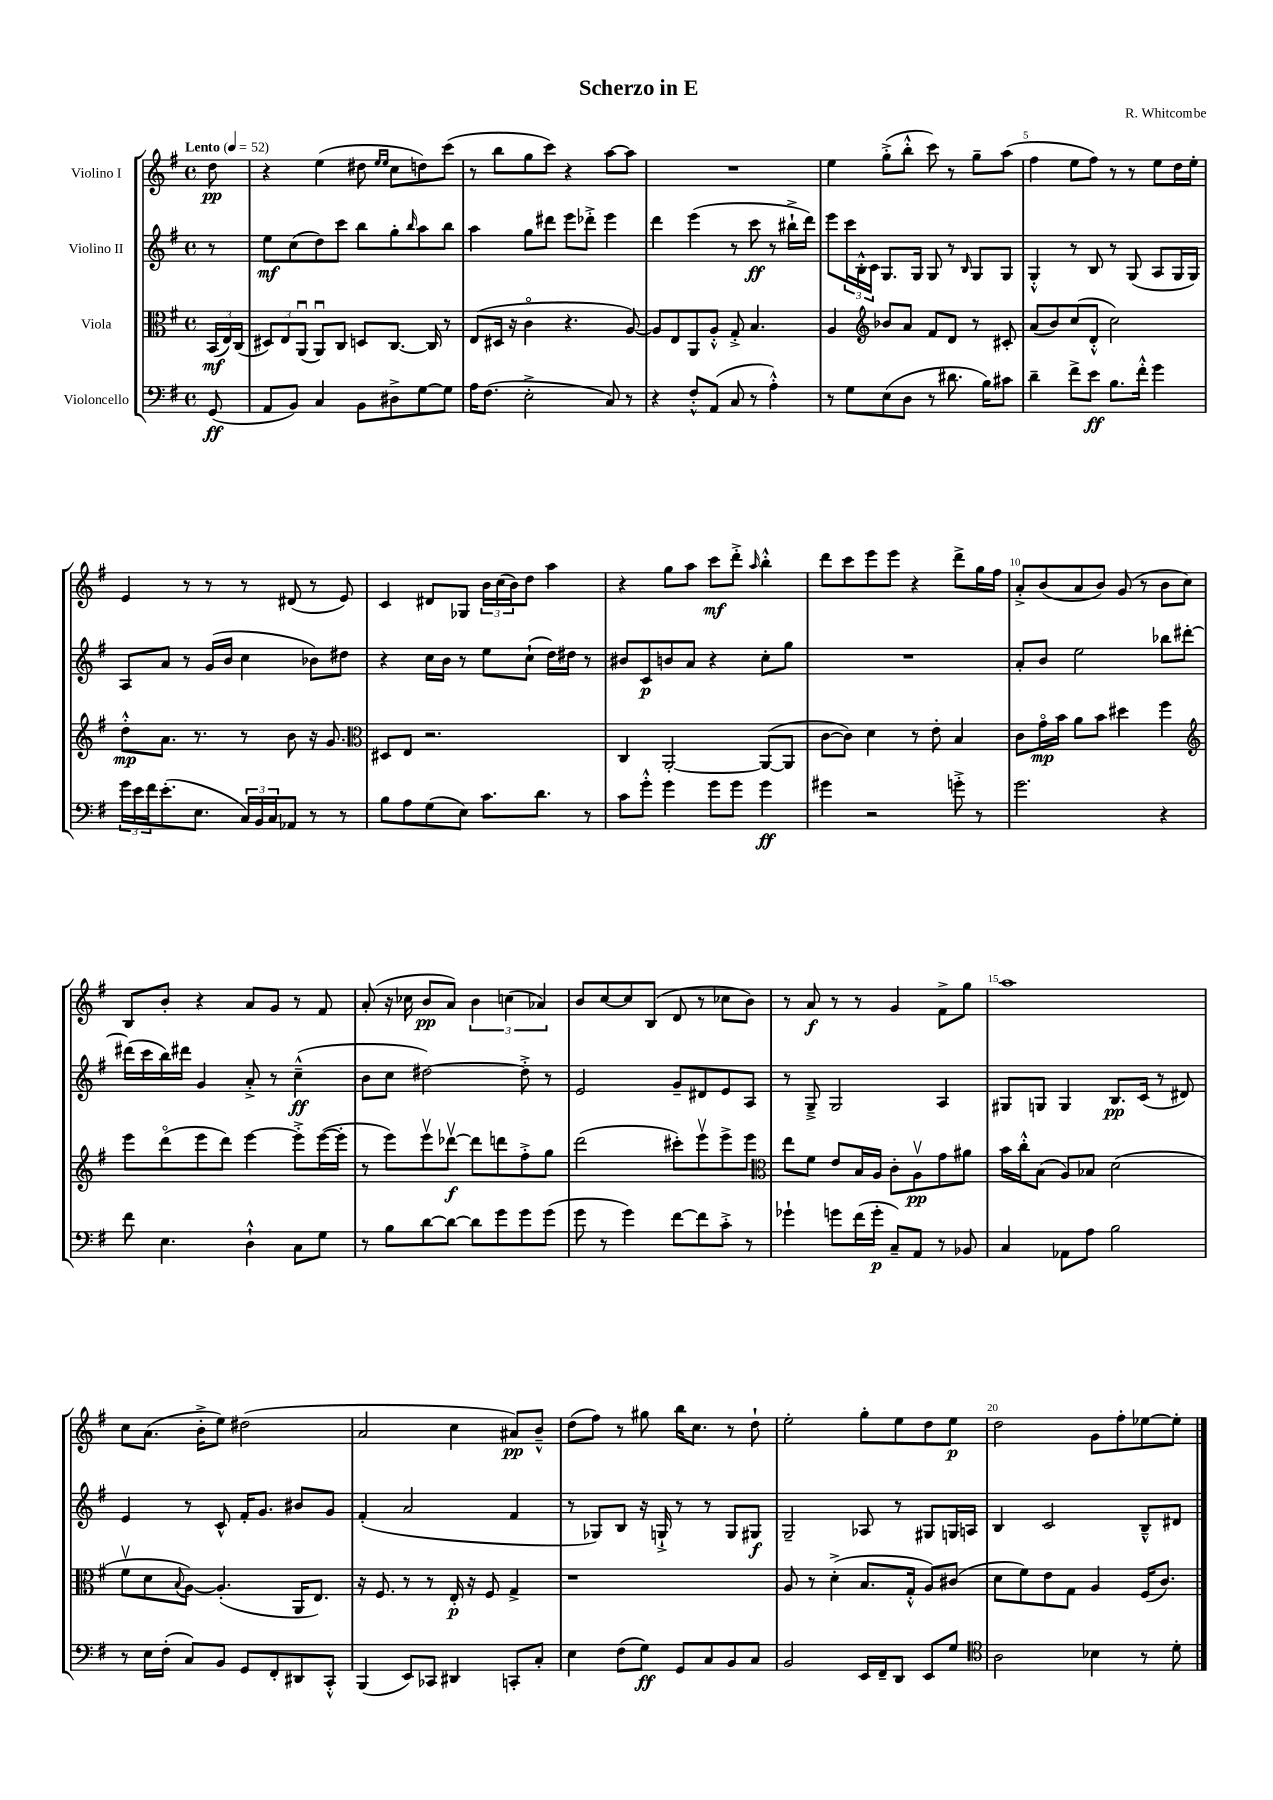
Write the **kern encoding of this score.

**kern	**dynam	**kern	**dynam	**kern	**dynam	**kern	**dynam
*part4	*part4	*part3	*part3	*part2	*part2	*part1	*part1
*staff4	*staff4	*staff3	*staff3	*staff2	*staff2	*staff1	*staff1
*I"Violoncello	*	*I"Viola	*	*I"Violino II	*	*I"Violino I	*
*clefF4	*	*clefC3	*	*clefG2	*	*clefG2	*
*k[f#]	*	*k[f#]	*	*k[f#]	*	*k[f#]	*
*M4/4	*	*M4/4	*	*M4/4	*	*M4/4	*
*met(c)	*	*met(c)	*	*met(c)	*	*met(c)	*
*MM52	*	*MM52	*	*MM52	*	*MM52	*
=	=	=	=	=	=	=	=
!	!	!	!	!	!	!LO:TX:a:B:t=Lento	!
(8GG/	ff	(24BB/LL	mf	8r	.	8dd\	pp
.	.	24E/)	.	.	.	.	.
.	.	(24C/JJ	.	.	.	.	.
=1	=1	=1	=1	=1	=1	=1	=1
8AA/L	.	12D#X/L)	.	8ee\L	mf	4r	.
.	.	12E/	.	.	.	.	.
8BB/J)	.	.	.	(8cc\	.	.	.
.	.	(12AAu/J	.	.	.	.	.
4C/	.	8AAu/L)	.	8dd\)	.	(4ee\	.
.	.	8C/J	.	8ccc\J	.	.	.
8BB\L	.	8Dn/L	.	8bb\L	.	8dd#X\	.
.	.	.	.	.	.	16qqee/LL	.
.	.	.	.	.	.	16qqee/JJ	.
8D#X^\	.	[8.C/J	.	8gg'\	.	8cc\L	.
.	.	.	.	16qqbb/	.	.	.
[8G\	.	.	.	8aa\	.	8ddn\)	.
.	.	16C/]	.	.	.	.	.
8G\J]	.	8r	.	8bb\J	.	(8ccc\J	.
=2	=2	=2	=2	=2	=2	=2	=2
16A\KL	.	(8E/L	.	4aa\	.	8r	.
(8.F#\J	.	.	.	.	.	.	.
.	.	16D#X/Jk	.	.	.	8bb\L	.
.	.	16r	.	.	.	.	.
2E'^\	.	4c\	.	8gg\L	.	8gg\	.
.	.	.	.	8ddd#X\J	.	8ccc\J)	.
.	.	4.r	.	8eee\L	.	4r	.
.	.	.	.	8ddd-X'^\J	.	.	.
8C/)	.	.	.	4eee\	.	[8aa\L	.
8r	.	[8A/)	.	.	.	8aa\J]	.
=3	=3	=3	=3	=3	=3	=3	=3
4r	.	8A/L]	.	4ddd\	.	1r	.
.	.	8E/	.	.	.	.	.
8F#'^^/L	.	8AA/	.	(4eee\	.	.	.
(8AA/J	.	8A'^^/J	.	.	.	.	.
8C/	.	8G'^/	.	8r	.	.	.
8r	.	4.B/	.	8ccc\	ff	.	.
4A'^^\)	.	.	.	8r	.	.	.
.	.	.	.	16bb#X`^\LL	.	.	.
.	.	.	.	16ddd\JJ)	.	.	.
=4	=4	=4	=4	=4	=4	=4	=4
8r	.	4A/	.	8eee\L	.	4ee\	.
8G\L	.	.	.	24ccc\L	.	.	.
.	.	.	.	24B'^^\	.	.	.
.	.	.	.	24c\JJ	.	.	.
*	*	*clefG2	*	*	*	*	*
(8E\	.	8b-X/L	.	8.G/L	.	(8gg'^\L	.
8D\J	.	8a/J	.	.	.	8bb'^^\J	.
.	.	.	.	16G/Jk	.	.	.
8r	.	8f#/L	.	8G/	.	8ccc\)	.
8.d#X\	.	8d/J	.	8r	.	8r	.
.	.	.	.	16qqB/	.	.	.
.	.	8r	.	8G/L	.	8gg~\L	.
16B\KL)	.	.	.	.	.	.	.
8c#X\J	.	8c#X'/	.	8G/J	.	(8aa\J	.
=5	=5	=5	=5	=5	=5	=5	=5
4d~\	.	(8a/L	.	4G'^^/	.	4ff#\	.
.	.	8b/)	.	.	.	.	.
8f#^\L	.	(8cc/	.	8r	.	8ee\L	.
8e\J	ff	8d'^^/J	.	8B/	.	8ff#\J)	.
8.B\L	.	2cc\)	.	8r	.	8r	.
.	.	.	.	(8G/	.	8r	.
16f#'^^\Jk	.	.	.	.	.	.	.
4g\	.	.	.	8A/L	.	8ee\L	.
.	.	.	.	16G/L	.	16dd\L	.
.	.	.	.	16G/JJ)	.	16ee'\JJ	.
!!LO:LB:g=z
=6	=6	=6	=6	=6	=6	=6	=6
24g\LL	.	8dd'^^\L	mp	8A/L	.	4e/	.
24e\	.	.	.	.	.	.	.
24f#\J	.	.	.	.	.	.	.
(8.e'\	.	8.a\J	.	8a/J	.	.	.
.	.	.	.	8r	.	8r	.
8.E\J	.	8.r	.	.	.	.	.
.	.	.	.	(16g/LL	.	8r	.
.	.	.	.	16b/JJ	.	.	.
24C/LL)	.	8r	.	4cc\	.	8r	.
24BB/	.	.	.	.	.	.	.
24C/J	.	.	.	.	.	.	.
8AA-X/J	.	8b\	.	.	.	(8d#X/	.
8r	.	16r	.	8b-X\L)	.	8r	.
.	.	8.g/	.	.	.	.	.
8r	.	.	.	8dd#X\J	.	8e/)	.
=7	=7	=7	=7	=7	=7	=7	=7
*	*	*clefC3	*	*	*	*	*
8B\L	.	8D#X/L	.	4r	.	4c/	.
8A\	.	8E/J	.	.	.	.	.
(8G\	.	2.r	.	16cc\LL	.	8d#X/L	.
.	.	.	.	16b\JJ	.	.	.
8E\J)	.	.	.	8r	.	8G-X/J	.
8.c\L	.	.	.	8ee\L	.	24b\LL	.
.	.	.	.	.	.	(24cc\	.
.	.	.	.	.	.	24b\J)	.
.	.	.	.	(8cc`\J	.	8dd\J	.
8.d\J	.	.	.	.	.	.	.
.	.	.	.	16dd\LL)	.	4aa\	.
.	.	.	.	16dd#X\JJ	.	.	.
8r	.	.	.	8r	.	.	.
=8	=8	=8	=8	=8	=8	=8	=8
8c\L	.	4C/	.	8b#X/L	.	4r	.
8g'^^\J	.	.	.	8c/	p	.	.
4g\	.	[2AA'/	.	8bn/	.	8gg\L	.
.	.	.	.	8a/J	.	8aa\J	.
8g\L	.	.	.	4r	.	8ccc\L	mf
8g\J	.	.	.	.	.	8ddd'^\J	.
.	.	.	.	.	.	16qqaa/	.
4g\	ff	(8AA/L_	.	8cc'\L	.	4bb'^^\	.
.	.	8AA/J]	.	8gg\J	.	.	.
=9	=9	=9	=9	=9	=9	=9	=9
4g#X\	.	[8c\L	.	1r	.	8ddd\L	.
.	.	8c\J])	.	.	.	8ccc\	.
2r	.	4d\	.	.	.	8eee\	.
.	.	.	.	.	.	8eee\J	.
.	.	8r	.	.	.	4r	.
.	.	8e'\	.	.	.	.	.
8gn'^\	.	4B/	.	.	.	8ddd^\L	.
8r	.	.	.	.	.	16gg\L	.
.	.	.	.	.	.	16ff#\JJ	.
=10	=10	=10	=10	=10	=10	=10	=10
2.g\	.	8c\L	.	8a'/L	.	8a'^/L	.
.	.	16g\L	mp	8b/J	.	(8b/	.
.	.	16b\JJ	.	.	.	.	.
.	.	8a\L	.	2ee\	.	8a/	.
.	.	8b\J	.	.	.	8b/J)	.
.	.	4dd#X\	.	.	.	(8g/	.
.	.	.	.	.	.	8r	.
4r	.	4ff#\	.	8bb-X\L	.	8b\L	.
.	.	.	.	[8ddd#X'\J	.	8cc\J)	.
!!LO:LB:g=z
=11	=11	=11	=11	=11	=11	=11	=11
*	*	*clefG2	*	*	*	*	*
8f#\	.	8eee\L	.	(16ddd#X\LL]	.	8B/L	.
.	.	.	.	16ccc\	.	.	.
4.E\	.	(8ddd\	.	16bb\)	.	8b'/J	.
.	.	.	.	16ddd#X\JJ	.	.	.
.	.	8eee\	.	4g/	.	4r	.
.	.	8ddd\J)	.	.	.	.	.
4D`^^\	.	[4eee\	.	8a'^/	.	8a/L	.
.	.	.	.	8r	.	8g/J	.
8C\L	.	8eee'^\L]	.	(4cc~^^\	ff	8r	.
8G\J	.	([16eee\L	.	.	.	8f#/	.
.	.	16eee'\JJ]	.	.	.	.	.
=12	=12	=12	=12	=12	=12	=12	=12
8r	.	8r	.	8b\L	.	(8a'/	.
8B\L	.	8eee\L)	.	8cc\J	.	16r	.
.	.	.	.	.	.	16cc-X\	.
[8d\	.	8eeev\	.	[2dd#X\)	.	8b/L	pp
8d\J_	.	[8ddd-Xv\J	f	.	.	8a/J)	.
8d\L]	.	8ddd-\L]	.	.	.	6b\	.
8g\	.	8dddn\	.	.	.	.	.
.	.	.	.	.	.	(6ccn\	.
8g\	.	8ff#'^\	.	8dd#'^\]	.	.	.
.	.	.	.	.	.	6a-X/)	.
(8g\J	.	8gg\J	.	8r	.	.	.
=13	=13	=13	=13	=13	=13	=13	=13
8g\	.	(2ddd\	.	2e/	.	8b/L	.
8r	.	.	.	.	.	[8cc/	.
4g\)	.	.	.	.	.	8cc/]	.
.	.	.	.	.	.	(8B/J	.
[8f#\L	.	8ccc#X'\L)	.	8g~/L	.	8d/	.
8f#\]	.	8eeev\	.	8d#X/	.	8r	.
8c'^\J	.	8eee^\	.	8e/	.	8cc-X\L	.
8r	.	8eee\J	.	8A/J	.	8b\J)	.
=14	=14	=14	=14	=14	=14	=14	=14
*	*	*clefC3	*	*	*	*	*
4g-X`\	.	8ee\L	.	8r	.	8r	.
.	.	8f#\J	.	8G~^/	.	8a/	f
8gn\L	.	8e/L	.	2G/	.	8r	.
(16f#\L	.	16B/L	.	.	.	8r	.
16g'\JJ	p	16A/JJ	.	.	.	.	.
8C~/L)	.	8c'\L	.	.	.	4g/	.
8AA/J	.	8Av\	pp	.	.	.	.
8r	.	8g\	.	4A/	.	8f#^\L	.
8BB-X/	.	8a#X\J	.	.	.	8gg\J	.
=15	=15	=15	=15	=15	=15	=15	=15
4C/	.	16b\LL	.	8G#X/L	.	1aa	.
.	.	16cc'^^\J	.	.	.	.	.
.	.	(8B\J	.	8Gn/J	.	.	.
8AA-X\L	.	8A/L)	.	4G/	.	.	.
8A\J	.	8B-X/J	.	.	.	.	.
2B\	.	(2d\	.	8.B/L	pp	.	.
.	.	.	.	(16c/Jk	.	.	.
.	.	.	.	8r	.	.	.
.	.	.	.	8d#X/)	.	.	.
!!LO:LB:g=z
=16	=16	=16	=16	=16	=16	=16	=16
8r	.	8f#v\L	.	4e/	.	8cc\L	.
16E\LL	.	8d\	.	.	.	(8.a\J	.
(16F#'\JJ	.	.	.	.	.	.	.
.	.	8qqB/	.	.	.	.	.
8C/L)	.	[8A\J)	.	8r	.	.	.
.	.	.	.	.	.	16b'^\KL	.
8BB/J	.	(4.A'/]	.	8c^^/	.	8ee\J)	.
8GG/L	.	.	.	16f#'/KL	.	(2dd#X\	.
.	.	.	.	8.g/J	.	.	.
8FF#'/	.	.	.	.	.	.	.
8DD#X/	.	16AA/KL	.	8b#X/L	.	.	.
.	.	8.E/J)	.	.	.	.	.
8CC'^^/J	.	.	.	8g/J	.	.	.
=17	=17	=17	=17	=17	=17	=17	=17
(4BBB/	.	16r	.	(4f#'/	.	2a/	.
.	.	8.F#/	.	.	.	.	.
8EE/L)	.	8r	.	2a/	.	.	.
8CC-X/J	.	8r	.	.	.	.	.
4DD#X/	.	16E'/	p	.	.	4cc\	.
.	.	16r	.	.	.	.	.
.	.	8F#/	.	.	.	.	.
8CCn'/L	.	4G^/	.	4f#/	.	8a#X/L)	pp
8C'/J	.	.	.	.	.	8b~^^/J	.
=18	=18	=18	=18	=18	=18	=18	=18
4E\	.	1r	.	8r	.	(8dd\L	.
.	.	.	.	8G-X/L)	.	8ff#\J)	.
(8F#\L	.	.	.	8B/J	.	8r	.
8G\J)	ff	.	.	16r	.	8gg#X\	.
.	.	.	.	16Gn`^/	.	.	.
8GG/L	.	.	.	8r	.	16bb\KL	.
.	.	.	.	.	.	8.cc\J	.
8C/	.	.	.	8r	.	.	.
8BB/	.	.	.	8G/L	.	8r	.
8C/J	.	.	.	8G#X/J	f	8dd`\	.
=19	=19	=19	=19	=19	=19	=19	=19
2BB/	.	8A/	.	2G~/	.	2ee'\	.
.	.	8r	.	.	.	.	.
.	.	(4d'^\	.	.	.	.	.
16EE/LL	.	8.B/L	.	8A-X/	.	8gg'\L	.
16FF#~/J	.	.	.	.	.	.	.
8DD/J	.	.	.	8r	.	8ee\	.
.	.	16G'^^/Jk	.	.	.	.	.
8EE/L	.	8A/L)	.	8G#X/L	.	8dd\	.
8G/J	.	(8c#X/J	.	16Gn/L	.	8ee\J	p
.	.	.	.	16An/JJ	.	.	.
=20	=20	=20	=20	=20	=20	=20	=20
*clefC4	*	*	*	*	*	*	*
2A\	.	8d\L	.	4B/	.	2dd\	.
.	.	8f#\)	.	.	.	.	.
.	.	8e\	.	2c/	.	.	.
.	.	8G\J	.	.	.	.	.
4B-X\	.	4A/	.	.	.	8g\L	.
.	.	.	.	.	.	8ff#'\	.
8r	.	(16F#/KL	.	8B~^^/L	.	[8ee-X\	.
.	.	8.c/J)	.	.	.	.	.
8d'\	.	.	.	8d#X/J	.	8ee-'\J]	.
==	==	==	==	==	==	==	==
*-	*-	*-	*-	*-	*-	*-	*-
